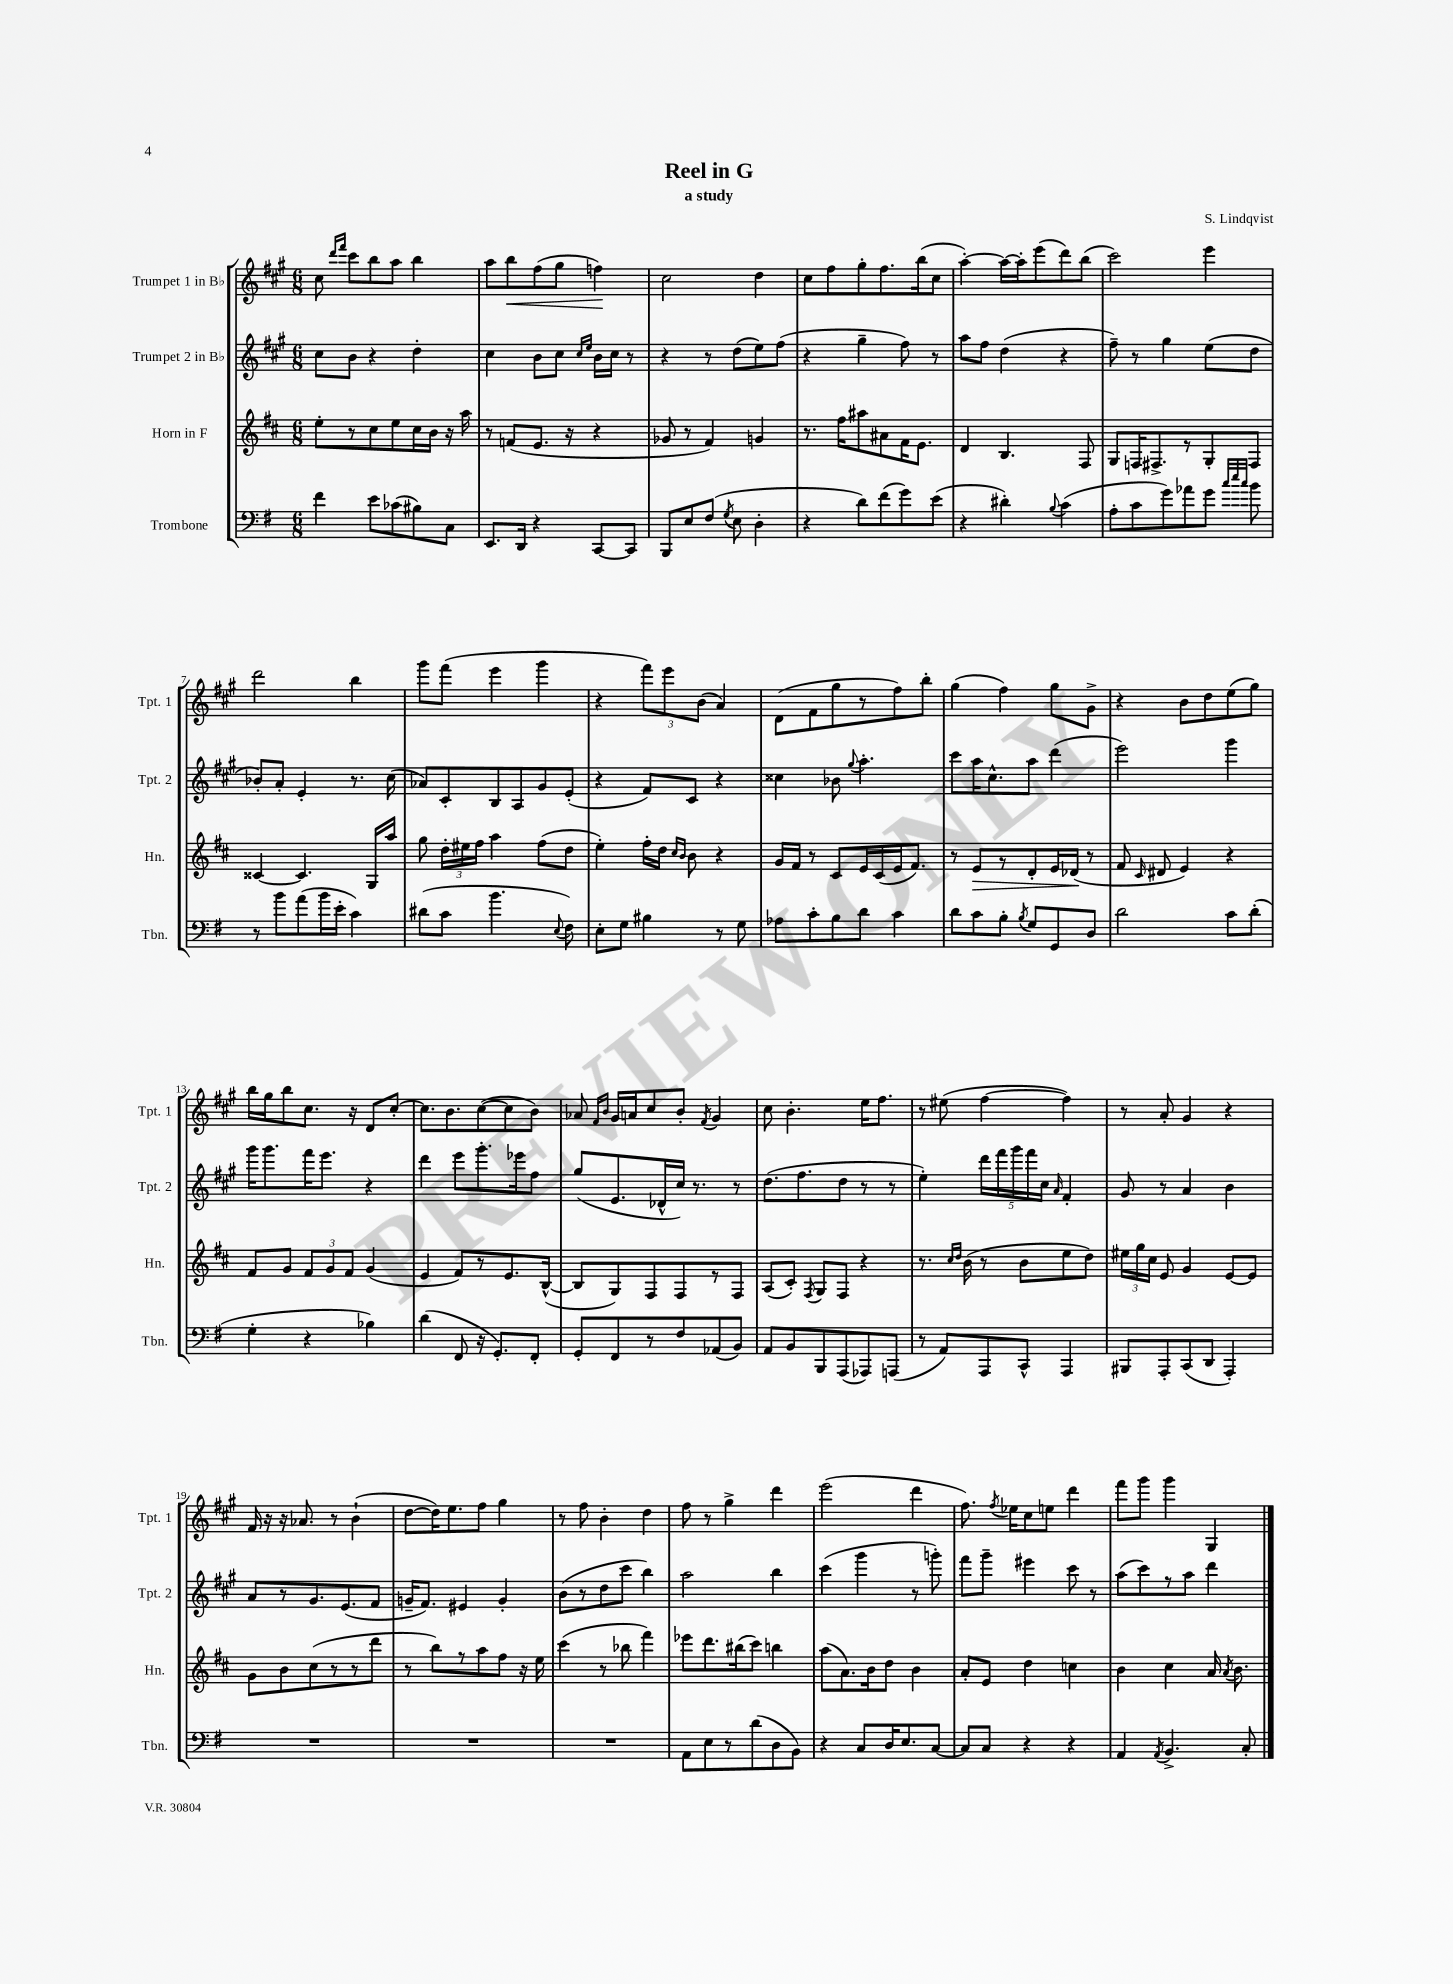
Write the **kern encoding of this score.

**kern	**kern	**kern	**kern
*staff4	*staff3	*staff2	*staff1
*clefF4	*clefG2	*clefG2	*clefG2
*k[f#]	*k[f#c#]	*k[f#c#g#]	*k[f#c#g#]
*M6/8	*M6/8	*M6/8	*M6/8
4f#	8ee'	8cc#	8cc#
.	.	.	16qqddd
.	.	.	16qqfff#
.	8r	8b	8ccc#
8e	8cc#	4r	8bb
(8c-	8ee	.	8aa
8B#)	16cc#	4dd'	4bb
.	16b	.	.
8C	16r	.	.
.	16aa	.	.
=	=	=	=
8.EE	8r	4cc#	8aa
.	(8f	.	8bb
16DD	.	.	.
4r	8.e	8b	(8ff#
.	.	8cc#	8gg#
.	16r	.	.
.	.	16qqcc#	.
.	.	16qqee	.
[8CC	4r	16b	4ff)
.	.	16cc#	.
8CC]	.	8r	.
=	=	=	=
8BBB	8g-	4r	2cc#
8E	8r	.	.
(8F#	4f#)	8r	.
8qG	.	.	.
8E	.	(8dd	.
4D'	4g	8ee)	4dd
.	.	(8ff#	.
=	=	=	=
4r	8.r	4r	8cc#
.	.	.	8ff#
.	16ff#	.	.
8d)	8aa#	4gg#~	8gg#'
(8f#	8a#	.	8.ff#
8g)	16f#	8ff#)	.
.	8.e	.	(16bb
(8e	.	8r	8cc#
=	=	=	=
4r	4d	8aa	[4aa')
.	.	8ff#	.
4d#')	4.B	(4dd	16aa_
.	.	.	16aa']
.	.	.	(8eee
8qqB	.	.	.
(4c	.	4r	8ddd)
.	8F#	.	(8bb
=	=	=	=
8A'	8G	8ff#~)	2ccc#)
8c	16F	8r	.
.	8.F#^	.	.
8g)	.	4gg#	.
8a-	8r	.	.
8g	8G'	(8ee	4eee
32qqcc	.	.	.
32qqee	.	.	.
32qqcc	.	.	.
8b	8F#	8dd	.
=	=	=	=
8r	[4c##	8b-')	2ddd
8b	.	8a'	.
(8a	4.c##]	4e'	.
16b	.	.	.
16e'	.	.	.
4c)	.	8.r	4bb
.	16G	.	.
.	16aa	(16cc#	.
=	=	=	=
(8d#	8gg	8a-)	8ggg#
8c	24dd'	8c#'	(8fff#
.	24ee#	.	.
.	24ff#	.	.
4.b	4aa	8B	4eee
.	.	8A	.
.	(8ff#	8g#	4ggg#
8qqE	.	.	.
8F#)	8dd	(8e'	.
=	=	=	=
8E'	4ee')	4r	4r
8G	.	.	.
4B#	16ff#'	8f#)	12fff#)
.	16dd	.	.
.	.	.	12eee
.	16qqcc#	.	.
.	16qqb	.	.
.	8b	8c#	.
.	.	.	(12b
8r	4r	4r	4a)
8G	.	.	.
=	=	=	=
8A-	16g	4cc##	(8d
.	16f#	.	.
8c'	8r	.	8f#
8B	8c#	8b-	8gg#
.	.	8qqgg#	.
8d	16e	4.aa'	8r
.	(16c#	.	.
4c	16e	.	8ff#)
.	8.f#)	.	.
.	.	.	8bb'
=	=	=	=
8d	8r	8ccc#	(4gg#
8c	8e	16aa	.
.	.	8.cc#^^	.
8B'	8r	.	4ff#)
8qB	.	.	.
8G	8d'	8aa	.
8GG	16e	(4ddd	8gg#
.	(16d-	.	.
8D	8r	.	8g#^
=	=	=	=
2d	8f#	2eee)	4r
.	16qqc#	.	.
.	8d#	.	.
.	4e)	.	8b
.	.	.	8dd
8c	4r	4ggg#	(8ee
(8d'	.	.	8gg#)
=	=	=	=
4G'	8f#	16ggg#	16bb
.	.	8.ggg#	16gg#
.	8g	.	8bb
4r	12f#	16fff#	8.cc#
.	.	8.eee	.
.	12g	.	.
.	12f#	.	.
.	.	.	16r
4B-)	(4g	4r	8d
.	.	.	[8cc#'
=	=	=	=
(4d	4e	4ddd	8.cc#]
.	.	.	8.b
8FF#	8f#)	8eee	.
16r	8r	8.ggg#'	([8cc#
8.GG')	.	.	.
.	8.e	.	8cc#]
.	.	16eee-	.
8FF#'	.	8ff#	8b)
.	([16B^^	.	.
=	=	=	=
8GG'	8B]	(8gg#	8a-
.	.	.	16qqf#
.	.	.	16qqb
8FF#	8G)	8.e	16g#
.	.	.	16a
8r	8F#	.	8cc#
.	.	16d-^^	.
8F#	8F#	16cc#)	8b'
.	.	8.r	.
.	.	.	8qf#
(8AA-	8r	.	4g#
8BB)	8F#	8r	.
=	=	=	=
8AA	(8A	(8.dd	8cc#
8BB	8c#')	.	4.b'
.	.	8.ff#	.
.	8qF#	.	.
8BBB	8G	.	.
(8AAA	8F#	8dd	.
8AAA-)	4r	8r	16ee
.	.	.	8.ff#
(8AAA	.	8r	.
=	=	=	=
8r	8.r	4ee')	8r
8AA)	.	.	(8ee#
.	16qqcc#	.	.
.	16qqdd	.	.
.	(16b	.	.
8AAA	8r	20ddd	[4ff#
.	.	20fff#	.
.	.	20ggg#	.
8CC^^	8b	.	.
.	.	20fff#	.
.	.	20cc#	.
.	.	16qqa	.
4AAA	8ee	4f#'	4ff#])
.	8dd)	.	.
=	=	=	=
8BBB#	24ee#	8g#	8r
.	24gg	.	.
.	24cc#	.	.
8AAA'	8e	8r	8a'
(8CC	4g	4a	4g#
8DD	.	.	.
4AAA')	[8e	4b	4r
.	8e]	.	.
=	=	=	=
2.r	8g	8a	16f#
.	.	.	16r
.	8b	8r	16r
.	.	.	8.a-
.	(8cc#	8.g#	.
.	8r	.	8r
.	.	(8.e	.
.	8r	.	(4b`
.	8ddd	8f#	.
=	=	=	=
2.r	8r	16g~	[8dd
.	.	8.f#)	.
.	8bb)	.	16dd])
.	.	.	8.ee
.	8r	4e#	.
.	8aa	.	8ff#
.	8ff#	4g'	4gg#
.	16r	.	.
.	16ee	.	.
=	=	=	=
2.r	(4ccc#	(8b	8r
.	.	8r	8ff#
.	8r	8dd	4b'
.	8bb-	8ccc#	.
.	4fff#)	4bb)	4dd
=	=	=	=
8AA	8eee-	2aa	8ff#
8E	8.ddd	.	8r
8r	.	.	4gg#^
.	(16bb#	.	.
(8d	8ccc#)	.	.
8D	4bb	4bb	4ddd
8BB)	.	.	.
=	=	=	=
4r	(8aa	(4ccc#	(2eee
.	8.a)	.	.
8C	.	4ggg#	.
.	16b	.	.
16D	8dd	.	.
8.E	.	.	.
.	4b	8r	4ddd
[8C	.	8ggg')	.
=	=	=	=
8C]	8a'	8fff#	8.ff#)
8C	8e	8ggg#~	.
.	.	.	8qff#
.	.	.	16ee-
4r	4dd	4eee#	8cc#
.	.	.	8ee
4r	4cc	8ccc#	4ddd
.	.	8r	.
=	=	=	=
4AA	4b	(8aa	8fff#
.	.	8ccc#)	8ggg#
8qAA	.	.	.
4.BB^	4cc#	8r	4ggg#
.	.	8aa	.
.	16a	4ddd	4G#
.	8qa	.	.
.	8.b	.	.
8C'	.	.	.
==	==	==	==
*-	*-	*-	*-
